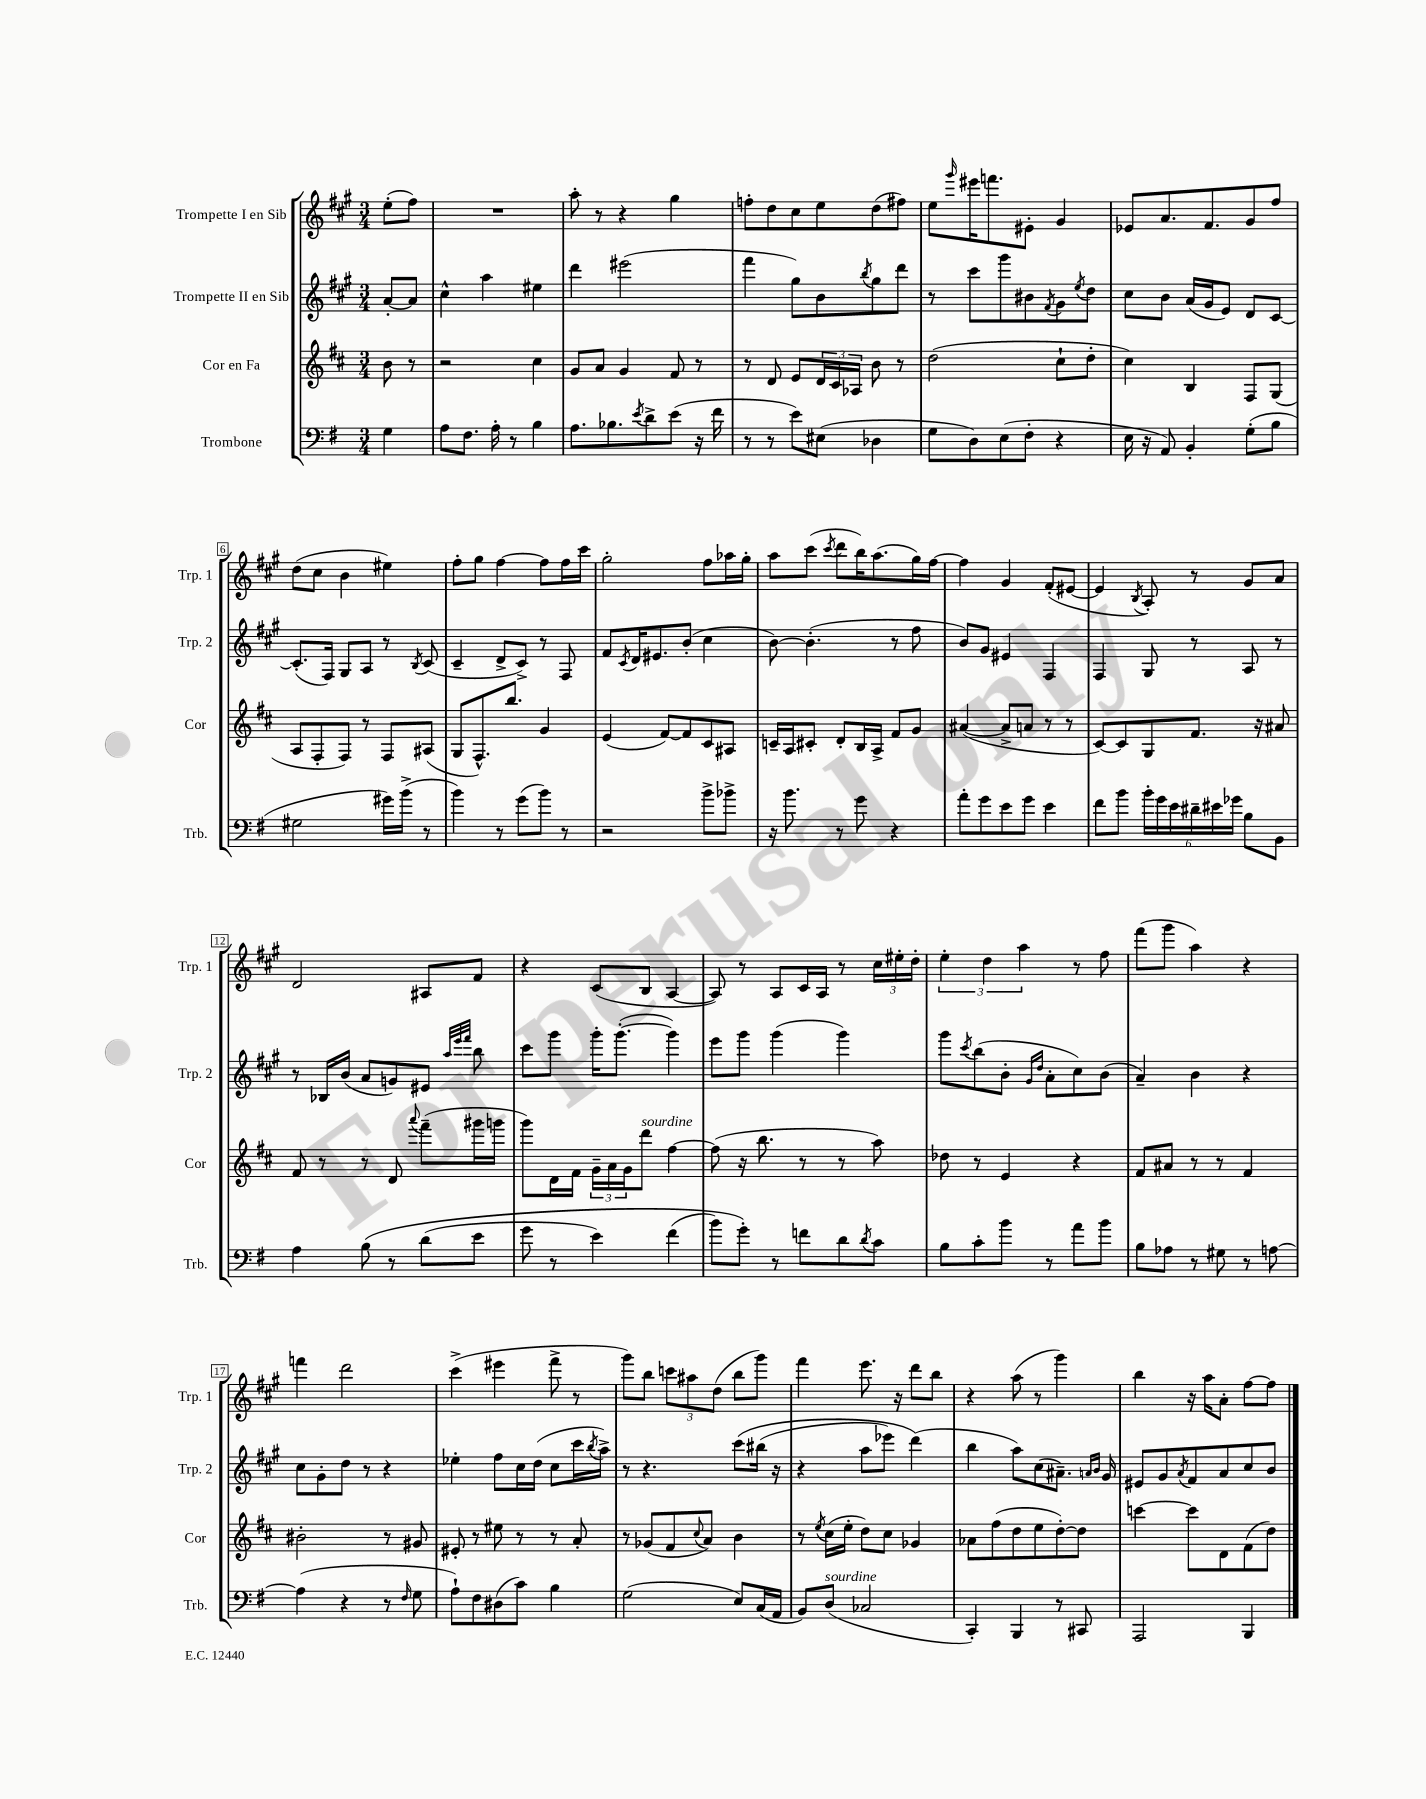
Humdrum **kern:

**kern	**kern	**kern	**kern
*staff4	*staff3	*staff2	*staff1
*clefF4	*clefG2	*clefG2	*clefG2
*k[f#]	*k[f#c#]	*k[f#c#g#]	*k[f#c#g#]
*M3/4	*M3/4	*M3/4	*M3/4
4G	8b	[8a'	(8ee'
.	8r	8a]	8ff#)
=	=	=	=
8A	2r	4cc#^^	2.r
8.F#	.	.	.
.	.	4aa	.
16A'	.	.	.
8r	.	.	.
4B	4cc#	4ee#	.
=	=	=	=
8.A	8g	4ddd	8aa'
.	8a	.	8r
8.B-	.	.	.
.	4g	(2eee#	4r
8qe	.	.	.
8d^	.	.	.
(8e	8f#	.	4gg#
16r	8r	.	.
16f#	.	.	.
=	=	=	=
8r	8r	4fff#	8ff'
8r	8d	.	8dd
8e)	8e	8gg#)	8cc#
(8E#	24d	8b	8ee
.	24c#	.	.
.	24A-	.	.
.	.	8qbb	.
4D-	8b	8gg#	(8dd
.	8r	8ddd	8ff#)
=	=	=	=
8G	(2dd	8r	8ee
.	.	.	16qqggg#
8D)	.	8ccc#	16eee#
.	.	.	8.fff
(8E	.	8ggg#	.
8F#'	.	8b#	8e#'
.	.	8qf#	.
4r	8cc#`	8g#	4g#
.	.	8qee	.
.	8dd'	8dd	.
=	=	=	=
16E	4cc#)	8cc#	8e-
16r	.	.	.
8AA)	.	8b	8.a
4BB'	4B	(16a	.
.	.	16g#	8.f#
.	.	8e)	.
(8G'	8F#	8d	8g#
8B	(8G	[8c#	8ff#
=	=	=	=
2G#	8A	(8.c#']	(8dd
.	8F#'	.	8cc#
.	.	16F#)	.
.	8F#)	8G#	4b
.	8r	8A	.
16g#)	8F#	8r	4ee#)
(16b^	.	.	.
.	.	8qB	.
8r	(8A#	(8c#	.
=	=	=	=
4b)	8G	4c#~	8ff#'
.	8.F#^^)	.	8gg#
8r	.	8d^	[4ff#
.	8.bb	.	.
(8g	.	8c#^)	.
8b)	4g	8r	8ff#]
8r	.	8F#	16ff#
.	.	.	16ccc#
=	=	=	=
2r	(4e	8f#	2gg#'
.	.	8qc#	.
.	.	16d	.
.	.	8.e#	.
.	[8f#)	.	.
.	8f#]	(8b'	.
8b^	8c#	4cc#	8ff#
8b-^	8A#	.	16aa-
.	.	.	16gg#'
=	=	=	=
16r	16c~	[8b)	8aa
8.b	16A	.	.
.	8c#'	(4.b']	(8ccc#
.	.	.	8qccc#
8r	8d'	.	8ddd
8g	16B	.	16bb)
.	16A^	.	(8.aa
4r	8f#	8r	.
.	8g	8ff#	16gg#)
.	.	.	[16ff#
=	=	=	=
8a'	([4a#	8b)	4ff#]
8g	.	8g#	.
8e	8a#^]	4e#	4g#
8g	8a	.	.
4e	8r	4F#	(8f#'
.	8r	.	[8e#
=	=	=	=
8f#	[8c#)	4F#	4e#]
8b	8c#]	.	.
.	.	.	8qB
24b'	8G	8G#	8A')
24g	.	.	.
24e	.	.	.
24d#~	8.f#	8r	8r
24e#	.	.	.
24g-	.	.	.
8B	.	8A	8g#
.	16r	.	.
8BB	8a#	8r	8a
=	=	=	=
4A	8f#	8r	2d
.	8r	16B-	.
.	.	(16b	.
&(8B	8r	8a	.
8r	8d	8g)	.
.	8qqaaa	.	.
(8d	(8fff#~	8e#	8A#
.	.	32qqaa	.
.	.	32qqeee	.
.	.	32qqfff#	.
8e	16ggg#	8bb	8f#
.	16ggg	.	.
=	=	=	=
8g	8ggg)	8ccc#	4r
8r	16d	8ggg#	.
.	16f#	.	.
4e)	24g~	16ggg#'	(8c#
.	24a	.	.
.	.	([8.ggg#'	.
.	24g	.	.
.	8ddd	.	8B
(4f#	[4ff#	4ggg#])	[4A
=	=	=	=
8b)	(8ff#]	8eee	8A])
8g'&)	16r	8ggg#	8r
.	8.bb	.	.
8r	.	(4ggg#	8A
8f	8r	.	16c#
.	.	.	16A
8d	8r	4ggg#)	8r
8qd	.	.	.
8c	8aa)	.	24cc#
.	.	.	24ee#'
.	.	.	24dd'
=	=	=	=
8B	8dd-	8ggg#	6ee'
.	.	8qccc#	.
8c'	8r	(8bb	.
.	.	.	6dd
8b	4e	8b'	.
.	.	.	6aa
.	.	16qqg#	.
.	.	16qqdd	.
8r	.	8a'	.
8a	4r	8cc#)	8r
8b	.	(8b	8ff#
=	=	=	=
8B	8f#	4a~)	(8fff#
8A-	8a#	.	8ggg#
8r	8r	4b	4aa)
8G#	8r	.	.
8r	4f#	4r	4r
[8A	.	.	.
=	=	=	=
(4A]	2b#'	8cc#	4fff
.	.	8g#'	.
4r	.	8dd	2ddd
.	.	8r	.
8r	8r	4r	.
16qqF#	.	.	.
8G	8g#	.	.
=	=	=	=
8A`)	8e#'	4ee-'	(4ccc#^
8F#	8r	.	.
(8D#	8ee#	8ff#	4eee#
8c)	8r	16cc#	.
.	.	(16dd	.
4B	8r	8cc#	8fff#^
.	8a'	16ccc#	8r
.	.	8qbb	.
.	.	16aa^)	.
=	=	=	=
(2G	8r	8r	8ggg#)
.	(8g-	4.r	8bb
.	8f#	.	12ccc
.	.	.	12aa#
.	8qqcc#	.	.
.	8a)	.	.
.	.	.	(12dd
8E)	4b	&(8ccc#	8bb
(16C	.	(16bb#	8ggg#)
16AA	.	16r	.
=	=	=	=
8BB)	8r	4r	4fff#
.	8qee	.	.
(8D	(16cc#	.	.
.	16ee'	.	.
2C-	8dd)	8aa	8.eee
.	8cc#	8eee-)	.
.	.	.	16r
.	4g-	(4ddd&)	8ddd
.	.	.	8bb
=	=	=	=
4CC')	8a-	4bb	4r
.	(8ff#	.	.
4BBB	8dd	8aa)	(8aa
.	8ee	(8cc#	8r
8r	[8dd')	8.a#~)	4ggg#)
8CC#	8dd]	.	.
.	.	16qqa	.
.	.	16qqb	.
.	.	16g#	.
=	=	=	=
2AAA	[4ccc	8e#	4bb
.	.	8g#	.
.	.	8qa	.
.	8ccc]	8f#	16r
.	.	.	16aa
.	8d	8a	8a'
4BBB	(8f#	8cc#	[8ff#
.	8dd)	8b	8ff#]
==	==	==	==
*-	*-	*-	*-
